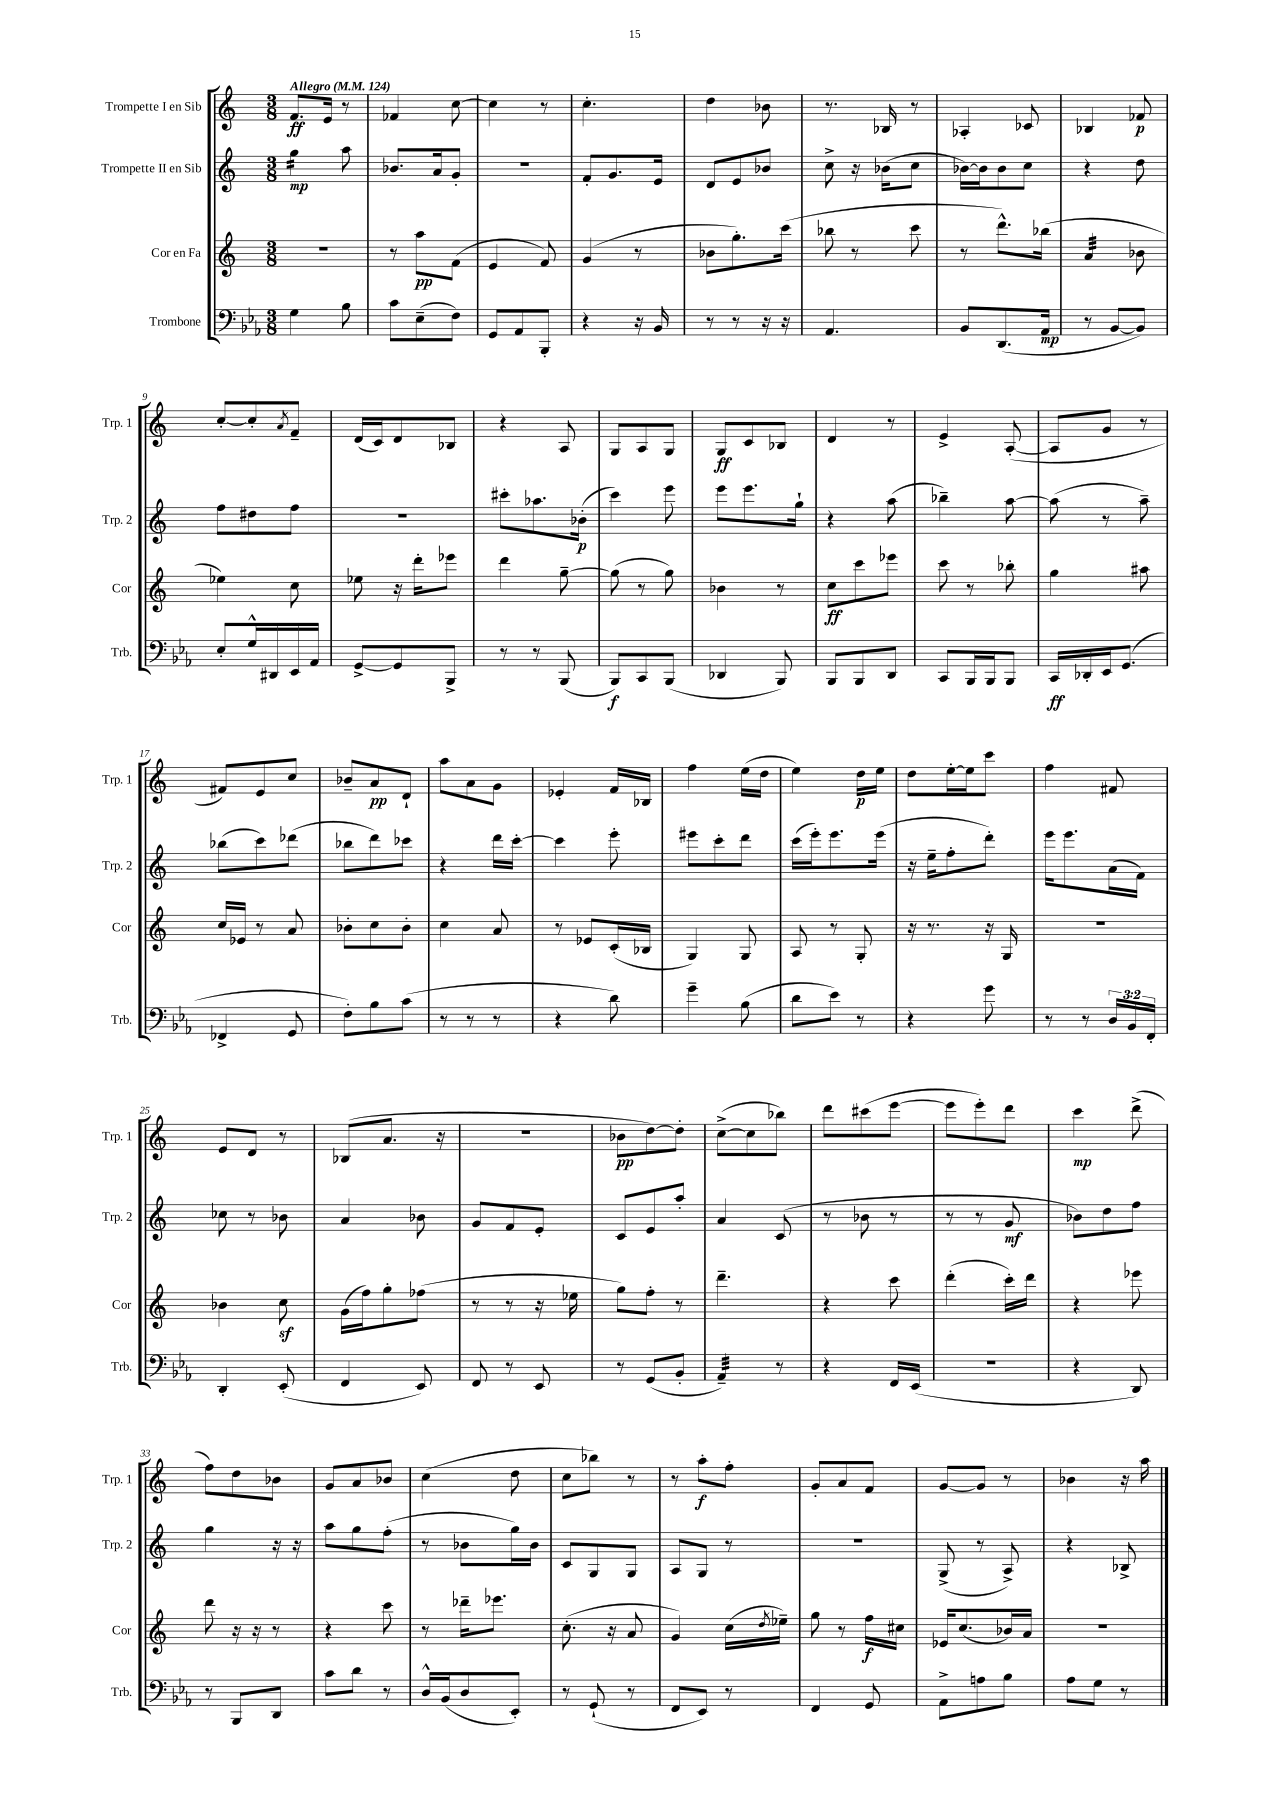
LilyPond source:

<<
\new StaffGroup <<
\new Staff = "s0" \with { instrumentName = "Trompette I en Sib" shortInstrumentName = "Trp. 1" } {
    \clef treble \key c \major \numericTimeSignature \time 3/8 \tempo "Allegro" 4 = 124
    f'8.\ff e'16 r8 |
    fes'4 c''8~ |
    c''4 r8 |
    c''4.-. |
    d''4 bes'8 |
    r8. bes16 r8 |
    aes4-. ces'8 |
    bes4 fes'8\p |
    c''8~-. c''8-. \acciaccatura { a'8 } f'8-- |
    d'16( c'16) d'8 bes8 |
    r4 a8 |
    g8 a8 g8 |
    g8\ff c'8 bes8 |
    d'4 r8 |
    e'4-> a8~-.( |
    a8 g'8 r8 |
    fis'8) e'8 c''8 |
    bes'8-- a'8\pp d'8-! |
    a''8 a'8 g'8 |
    ees'4-. f'16 bes16 |
    f''4 e''16( d''16 |
    e''4) d''16\p e''16 |
    d''8 e''16~-. e''16 c'''8 |
    f''4 fis'8 |
    e'8 d'8 r8 |
    bes8( a'8. r16 |
    R4. |
    bes'8\pp d''8~) d''8-. |
    c''8~->( c''8 bes''8) |
    d'''8 cis'''8( e'''8~ |
    e'''8 e'''8-.) d'''8 |
    c'''4\mp d'''8->( |
    f''8) d''8 bes'8 |
    g'8 a'8 bes'8 |
    c''4( d''8 |
    c''8 bes''8) r8 |
    r8 a''8-.\f f''8-. |
    g'8-. a'8 f'8 |
    g'8~ g'8 r8 |
    bes'4 r16 a''16 \bar "|." |
}
\new Staff = "s1" \with { instrumentName = "Trompette II en Sib" shortInstrumentName = "Trp. 2" } {
    \clef treble \key c \major \numericTimeSignature \time 3/8
    g''4:16\mp a''8 |
    bes'8. a'16 g'8-. |
    R4. |
    f'8-. g'8. e'16 |
    d'8 e'8 bes'8 |
    c''8-> r16 bes'16( c''8 |
    bes'16~) bes'16 bes'8 c''8 |
    r4 d''8 |
    f''8 dis''8 f''8 |
    R4. |
    cis'''8-. aes''8. bes'16-.\p( |
    c'''4) e'''8 |
    e'''8 e'''8. g''16-! |
    r4 a''8( |
    bes''4--) a''8~ |
    a''8( r8 a''8--) |
    bes''8( c'''8) des'''8( |
    bes''8 d'''8) ces'''8 |
    r4 d'''16 c'''16~-. |
    c'''4 e'''8-. |
    eis'''8 c'''8-. d'''8 |
    c'''16( e'''16-.) e'''8. e'''16( |
    r16 e''16-- f''8-. d'''8-.) |
    e'''16 e'''8. a'16( f'16) |
    ces''8 r8 bes'8 |
    a'4 bes'8 |
    g'8 f'8 e'8-. |
    c'8 e'8 a''8-. |
    a'4 c'8( |
    r8 bes'8 r8 |
    r8 r8 g'8\mf |
    bes'8) d''8 f''8 |
    g''4 r16 r16 |
    a''8 g''8 f''8-.( |
    r8 bes'8 g''16) bes'16 |
    c'8 g8 g8 |
    a8 g8 r8 |
    R4. |
    g8->( r8 a8->) |
    r4 bes8-> \bar "|." |
}
\new Staff = "s2" \with { instrumentName = "Cor en Fa" shortInstrumentName = "Cor" } {
    \clef treble \key c \major \numericTimeSignature \time 3/8
    R4. |
    r8 a''8\pp f'8( |
    e'4 f'8) |
    g'4( r8 |
    bes'8 g''8.-.) c'''16( |
    bes''8 r8 c'''8 |
    r8 d'''8.-^) bes''16( |
    a'4:32 bes'8 |
    ees''4) c''8 |
    ees''8 r16 d'''16-. ees'''8 |
    d'''4 g''8~-- |
    g''8( r8 g''8) |
    bes'4 r8 |
    c''8\ff c'''8 ees'''8 |
    c'''8 r8 bes''8-. |
    g''4 ais''8 |
    c''16 ees'16 r8 a'8 |
    bes'8-. c''8 bes'8-. |
    c''4 a'8 |
    r8 ees'8 c'16-.( bes16 |
    g4) g8 |
    a8 r8 g8-. |
    r16 r8. r16 g16 |
    R4. |
    bes'4 c''8\sf |
    g'16( f''16) g''8-. fes''8( |
    r8 r8 r16 ees''16 |
    g''8) f''8-. r8 |
    d'''4.-- |
    r4 c'''8 |
    d'''4-.( c'''16-.) d'''16 |
    r4 ees'''8 |
    d'''8 r16 r16 r8 |
    r4 c'''8 |
    r8 des'''16-- ees'''8. |
    c''8.-.( r16 a'8 |
    g'4) c''16( \acciaccatura { d''8 } ees''16--) |
    g''8 r8 f''16\f cis''16 |
    ees'16 c''8.( bes'16) a'16 |
    R4. \bar "|." |
}
\new Staff = "s3" \with { instrumentName = "Trombone" shortInstrumentName = "Trb." } {
    \clef bass \key ees \major \numericTimeSignature \time 3/8 \override Staff.TupletNumber.text = #tuplet-number::calc-fraction-text
    g4 bes8 |
    c'8 ees8--( f8) |
    g,8 aes,8 bes,,8-. |
    r4 r16 bes,16 |
    r8 r8 r16 r16 |
    aes,4. |
    bes,8 d,8.( aes,16\mp |
    r8 bes,8~ bes,8) |
    ees8-. g16-^ dis,16 ees,16 aes,16 |
    g,8~-> g,8 bes,,8-> |
    r8 r8 bes,,8( |
    bes,,8\f) c,8 bes,,8( |
    des,4 bes,,8) |
    bes,,8 bes,,8 d,8 |
    c,8 bes,,16 bes,,16 bes,,8 |
    c,16\ff des,16-. ees,16 g,8.( |
    fes,4-> g,8 |
    f8-.) bes8 c'8( |
    r8 r8 r8 |
    r4 d'8) |
    g'4-- bes8( |
    d'8 ees'8) r8 |
    r4 g'8 |
    r8 r8 \tuplet 3/2 { d16 bes,16 f,16-. } |
    d,4-. ees,8-.( |
    f,4 ees,8) |
    f,8 r8 ees,8 |
    r8 g,8( bes,8-. |
    aes,4:32--) r8 |
    r4 f,16 ees,16( |
    R4. |
    r4 d,8) |
    r8 bes,,8 d,8 |
    c'8 d'8 r8 |
    d16-^ bes,16( d8 ees,8-.) |
    r8 g,8-!( r8 |
    f,8 ees,8) r8 |
    f,4 g,8 |
    aes,8-> a8 bes8 |
    aes8 g8 r8 \bar "|." |
}
>>
>>
